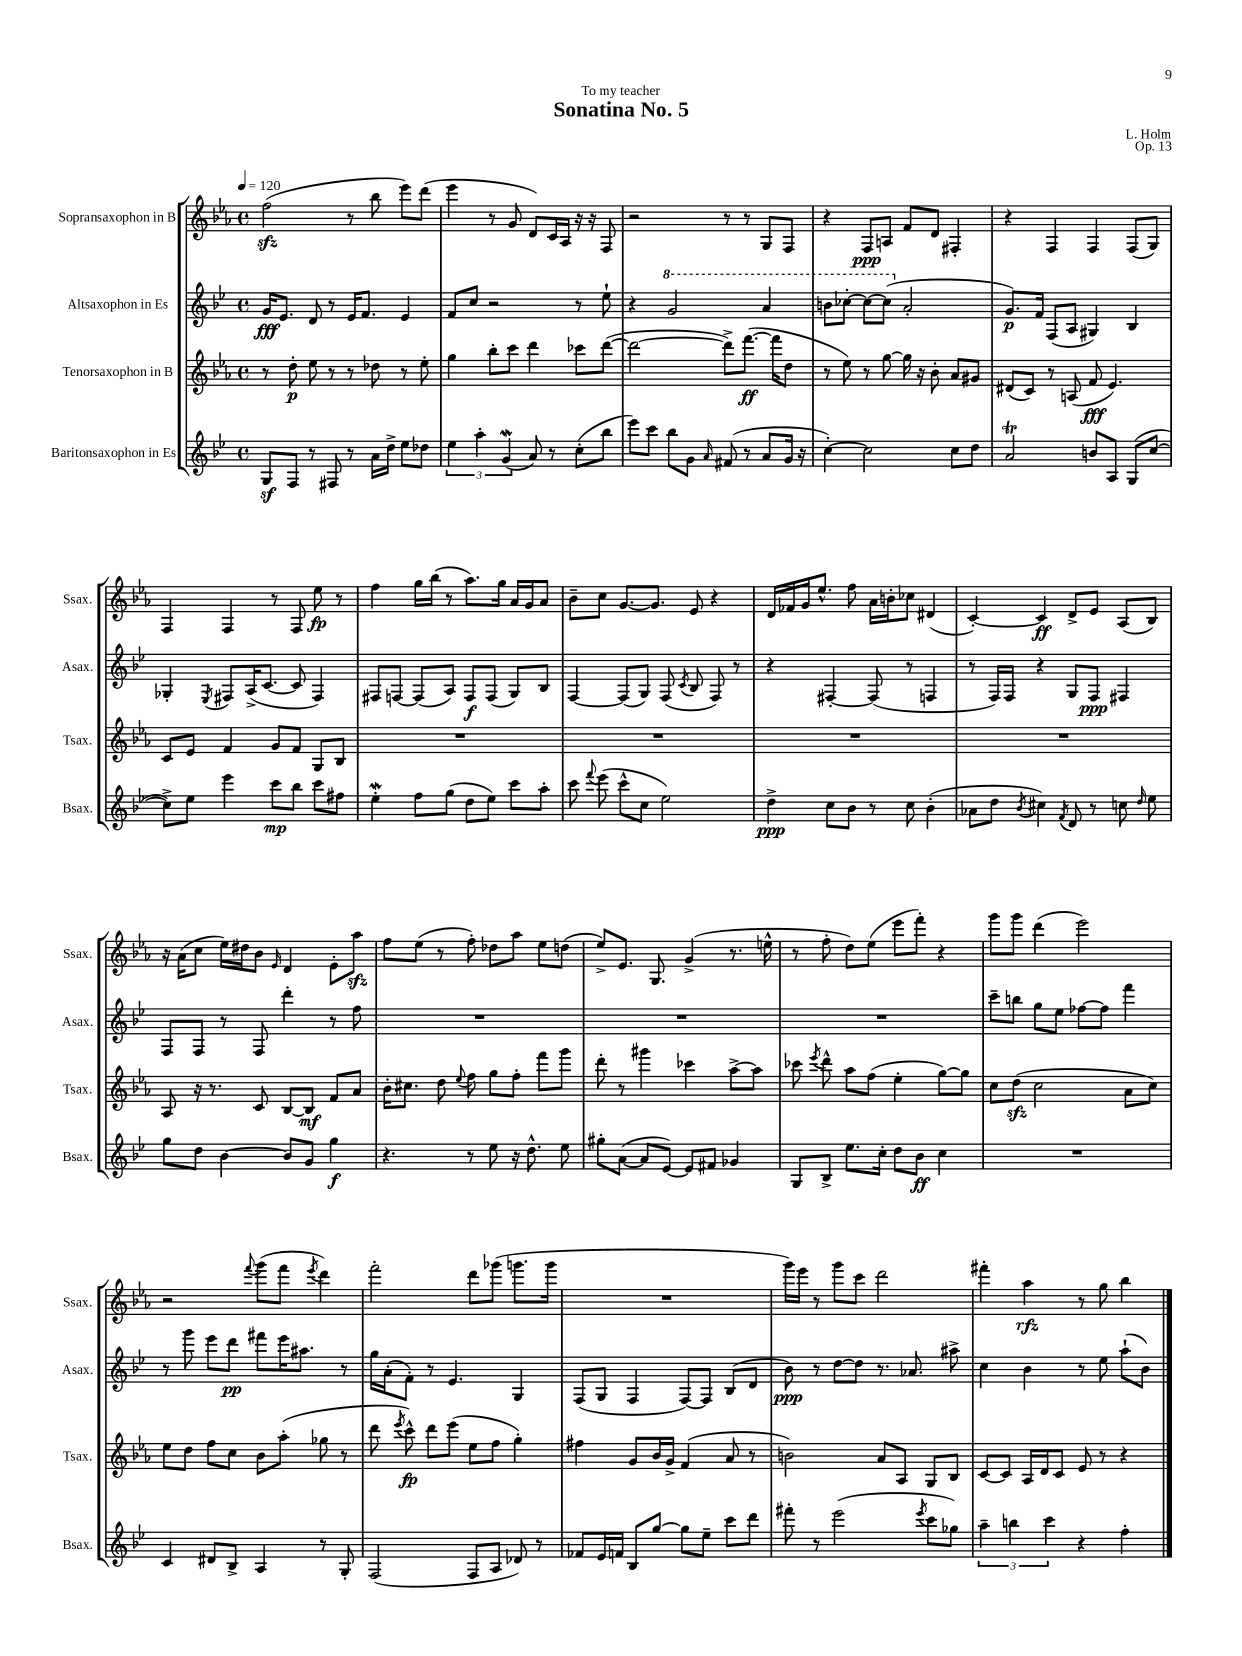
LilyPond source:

\header { title = "Sonatina No. 5" composer = "L. Holm" dedication = "To my teacher" opus = "Op. 13" }
<<
\new StaffGroup <<
\new Staff = "s0" \with { instrumentName = "Sopransaxophon in B" shortInstrumentName = "Ssax." } {
    \clef treble \key ees \major \defaultTimeSignature \time 4/4 \tempo 4 = 120
    \autoBeamOff f''2\sfz( r8 bes''8 ees'''8[) d'''8]( |
    ees'''4 r8 g'8 d'8[) c'16 aes16] r16 r16 f8 |
    r2 r8 r8 g8[ f8] |
    r4 f8[\ppp a8] f'8[ d'8] fis4-. |
    r4 f4 f4 f8[( g8]) |
    f4 f4 r8 f8 ees''8\fp r8 |
    f''4 g''16[ bes''16]( r8 aes''8.[) g''16] aes'16[ g'16 aes'8] |
    bes'8[-- c''8] g'8.[~ g'8.] ees'8 r4 |
    d'16[ fes'16 g'16 ees''8.]-^ f''8 aes'16[ b'16-. ces''8] dis'4( |
    c'4~-.) c'4\ff d'8[-> ees'8] aes8[( bes8]) |
    r16 aes'16[( c''8] ees''16[) dis''16 bes'8] \grace { ees'16 } d'4 ees'8[-. aes''8]\sfz |
    f''8[ ees''8]( r8 f''8-.) des''8[ aes''8] ees''8[ d''8]( |
    ees''8[->) ees'8.] g8. g'4->( r8. e''16-^ |
    r8 f''8-. d''8[) ees''8]( ees'''8[ f'''8]-.) r4 |
    g'''8[ g'''8] d'''4( ees'''2) |
    r2 \appoggiatura { f'''8 } g'''8[( f'''8] \acciaccatura { ees'''8 } d'''4) |
    f'''2-. d'''8[ ges'''8]( g'''8.[ g'''16] |
    R1 |
    g'''16[) ees'''16] r8 g'''8[ c'''8] d'''2 |
    fis'''4-. aes''4\rfz r8 g''8 bes''4 \bar "|." |
}
\new Staff = "s1" \with { instrumentName = "Altsaxophon in Es" shortInstrumentName = "Asax." } {
    \clef treble \key bes \major \defaultTimeSignature \time 4/4
    \autoBeamOff g'16[\fff ees'8.] d'8 r8 ees'16[ f'8.] ees'4 |
    f'8[ c''8] r2 r8 ees''8-! |
    r4 \ottava #1 g''2 a''4 |
    b''8[ ces'''8]~-. ces'''8[~ ces'''8]( \ottava #0 a'2-. |
    g'8.[\p) f'16] f8[( a8] gis4) bes4 |
    ges4-. \acciaccatura { ees8 } fis8[ a16->( c'8.]~ c'8 fis4) |
    fis8[ f8]~ f8[( a8]) f8[\f f8]( g8[) bes8] |
    f4~ f8[( g8]) f8( \acciaccatura { c'8 } bes8 f8) r8 |
    r4 fis4~-. fis8( r8 f4 |
    r8 f16[) f16] r4 g8[ f8]\ppp fis4 |
    f8[ f8] r8 f8 d'''4-. r8 f''8 |
    R1 |
    R1 |
    R1 |
    c'''8[-- b''8] g''8[ ees''8] fes''8[~ fes''8] f'''4 |
    r8 g'''8 ees'''8[ d'''8]\pp fis'''8[ ees'''16 ais''8.] r8 |
    g''16[ a'16-.( f'8]-.) r8 ees'4. g4 |
    f8[( g8] f4 f8[~) f8] bes8[( d'8] |
    bes'8\ppp) r8 d''8[~ d''8] r8. aes'8. ais''8-> |
    c''4 bes'4 r8 ees''8 a''8[-!( bes'8]) \bar "|." |
}
\new Staff = "s2" \with { instrumentName = "Tenorsaxophon in B" shortInstrumentName = "Tsax." } {
    \clef treble \key ees \major \defaultTimeSignature \time 4/4
    \autoBeamOff r8 d''8-.\p ees''8 r8 r8 des''8 r8 ees''8-. |
    g''4 bes''8[-. c'''8] d'''4 ces'''8[ d'''8]~( |
    d'''2~ d'''8[->) f'''8.]~\ff( f'''16[ d''8] |
    r8 ees''8) r8 g''8~ g''16 r16 bes'8-. aes'8[ gis'8] |
    dis'8[( c'8]) r8 a8( f'8\fff ees'4.) |
    c'8[ ees'8] f'4 g'8[ f'8] g8[ bes8] |
    R1 |
    R1 |
    R1 |
    R1 |
    aes8 r16 r8. c'8 bes8[~ bes8]\mf f'8[ aes'8] |
    bes'16[-. cis''8.] d''8 \appoggiatura { ees''8 } f''8 g''8[ f''8]-. f'''8[ g'''8] |
    d'''8-. r8 gis'''4 ces'''4 aes''8[~-> aes''8] |
    ces'''8 \acciaccatura { ees'''8 } d'''8-^ aes''8[ f''8]( ees''4-. g''8[~) g''8] |
    c''8[ d''8]\sfz( c''2 aes'8[ c''8]) |
    ees''8[ d''8] f''8[ c''8] bes'8[ aes''8]-.( ges''8 r8 |
    d'''8 \acciaccatura { ees'''8 } c'''8-^\fp) d'''8[ ees'''8]( ees''8[ f''8] g''4-.) |
    fis''4 g'8[ bes'16 g'16]-> f'4( aes'8 r8 |
    b'2) aes'8[ aes8] g8[ bes8] |
    c'8[~ c'8] aes16[ d'16 c'8] ees'8 r8 r4 \bar "|." |
}
\new Staff = "s3" \with { instrumentName = "Baritonsaxophon in Es" shortInstrumentName = "Bsax." } {
    \clef treble \key bes \major \defaultTimeSignature \time 4/4
    \autoBeamOff g8[\sf f8] r8 fis8 r8 a'16[ d''16]-> ees''8[ des''8] |
    \tuplet 3/2 { ees''4 a''4-. g'4\mordent( } a'8) r8 c''8[-.( bes''8] |
    ees'''8[) c'''8] bes''8[ g'8] \grace { a'16 } fis'8( r8 a'8[ g'16] r16 |
    c''4~-.) c''2 c''8[ d''8] |
    a'2\trill b'8[ a8] g8[( c''8]~ |
    c''8[->) ees''8] ees'''4 c'''8[\mp bes''8] c'''8[ fis''8] |
    ees''4-.\mordent f''8[ g''8]( d''8[ ees''8]) c'''8[ a''8]-. |
    c'''8 \appoggiatura { f'''8 } ees'''8( c'''8[-^ c''8] ees''2) |
    d''4->\ppp c''8[ bes'8] r8 c''8 bes'4-.( |
    aes'8[ d''8] \acciaccatura { bes'8 } cis''4) \acciaccatura { f'8 } d'8 r8 c''8 \grace { d''16 } ees''8 |
    g''8[ d''8] bes'4~ bes'8[ g'8] g''4\f |
    r4. r8 ees''8 r16 d''8.-^ ees''8 |
    gis''8[-. a'8]~( a'8[ ees'8]~) ees'8[ fis'8] ges'4 |
    g8[ bes8]-> ees''8.[ c''16]-. d''8[ bes'8]\ff c''4 |
    R1 |
    c'4 dis'8[ bes8]-> a4 r8 g8-. |
    f2( f8[ a8] des'8) r8 |
    fes'8[ ees'16 f'16] bes8[ g''8]~ g''8[ ees''8]-- c'''8[ d'''8] |
    fis'''8-. r8 ees'''2( \acciaccatura { ees'''8 } c'''8[ ges''8]) |
    \tuplet 3/2 { a''4-- b''4 c'''4 } r4 f''4-. \bar "|." |
}
>>
>>
\layout { \context { \Score \remove "Bar_number_engraver" } }
